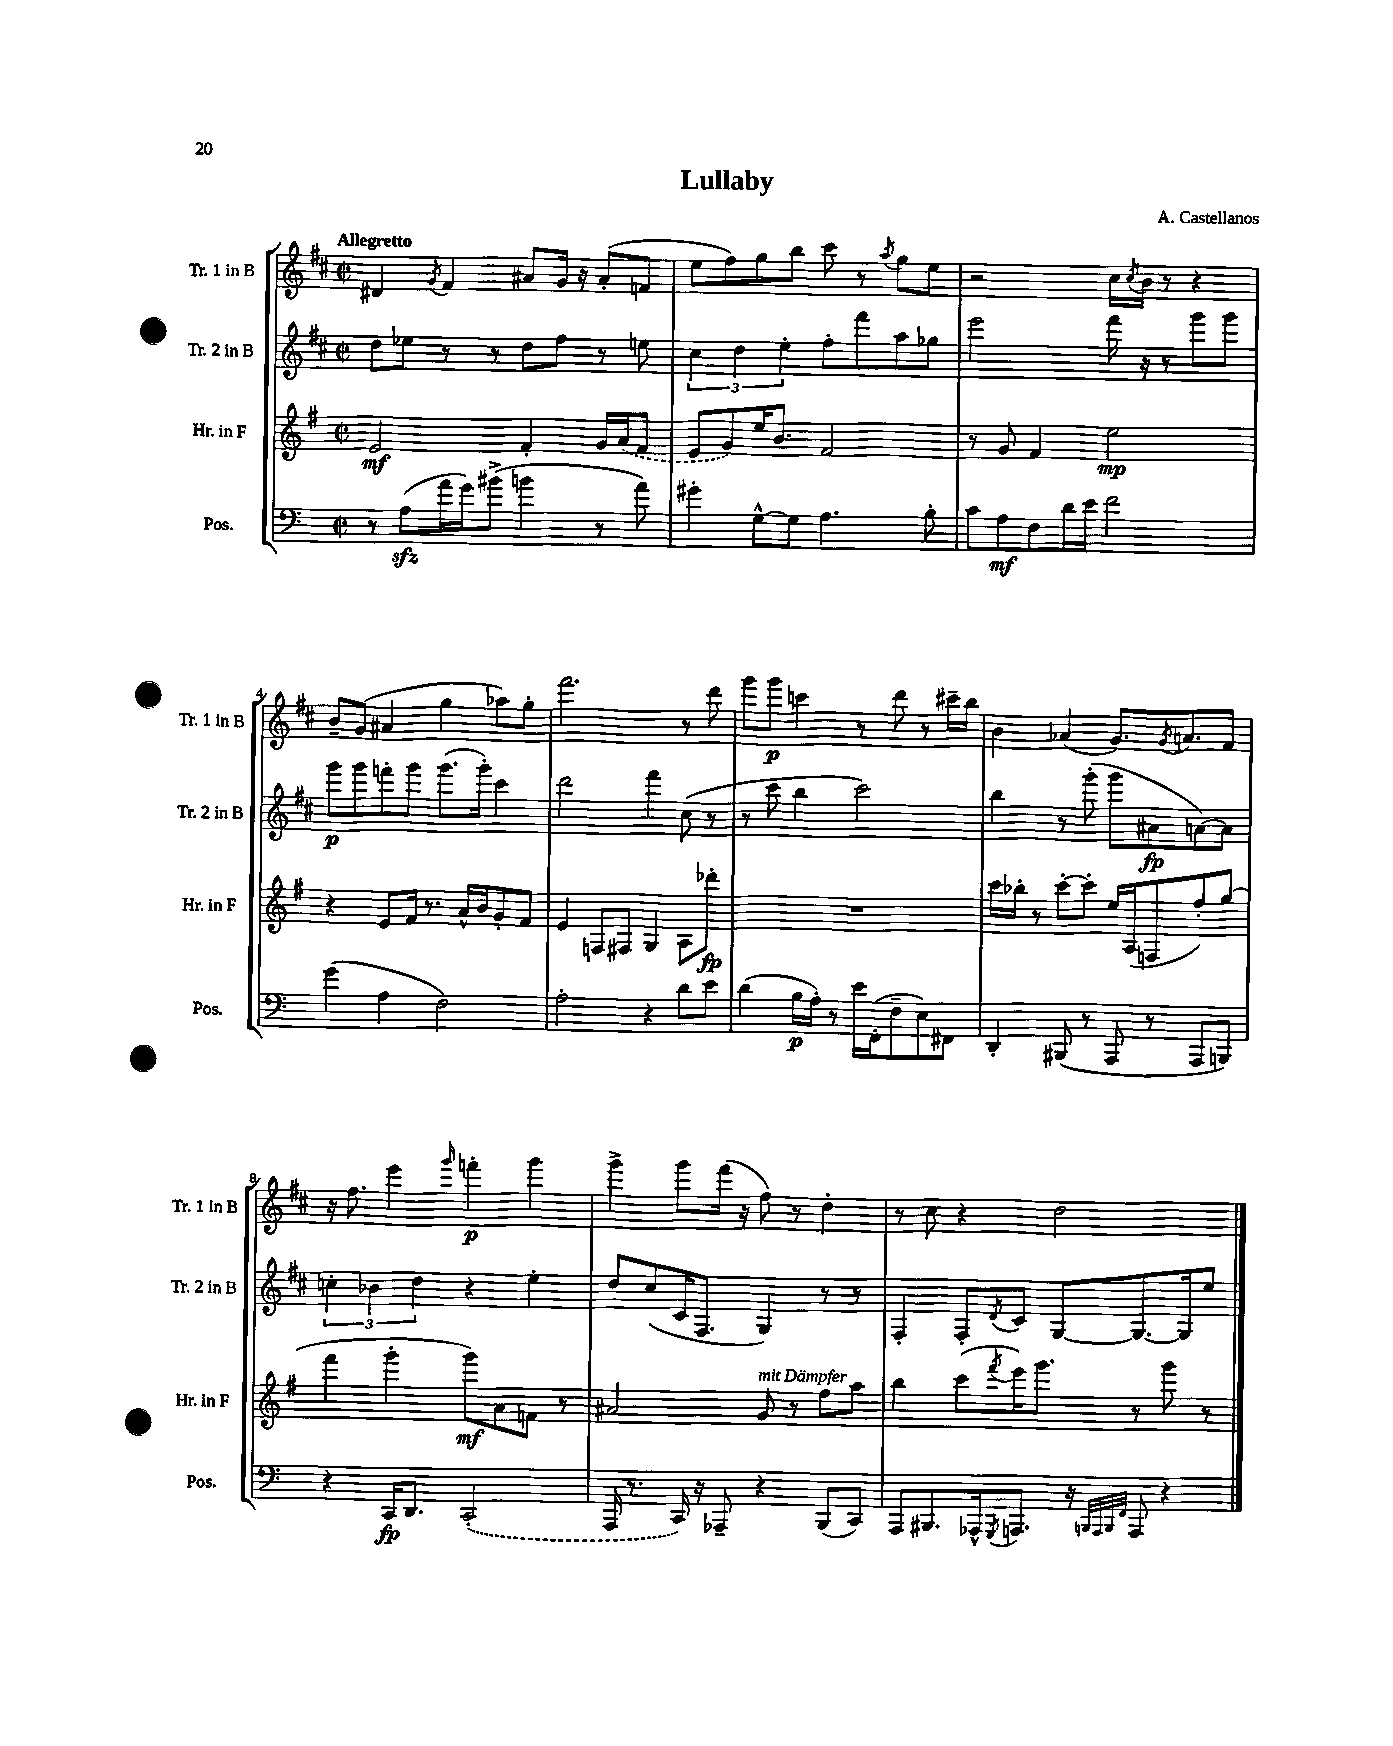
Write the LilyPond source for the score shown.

\header { title = "Lullaby" composer = "A. Castellanos" }
<<
\new StaffGroup <<
\new Staff = "s0" \with { instrumentName = "Tr. 1 in B" shortInstrumentName = "Tr. 1 in B" } {
    \clef treble \key d \major \defaultTimeSignature \time 2/2 \tempo "Allegretto"
    dis'4 \acciaccatura { g'8 } fis'4 ais'8 g'16 r16 ais'8-.( f'8 |
    e''8 fis''8) g''8 b''8 cis'''8 r8 \acciaccatura { a''8 } g''8 e''8 |
    r2 cis''16 \acciaccatura { cis''8 } b'16 r8 r4 |
    b'8-- g'8( ais'4 g''4 aes''8) g''8-. |
    fis'''2. r8 d'''8 |
    g'''8 g'''8\p c'''4 r8 d'''8 r8 cis'''16-- b''16 |
    b'4 aes'4( g'8.) \acciaccatura { g'8 } a'8. fis'8 |
    r16 fis''8. e'''4 \grace { g'''16 } f'''4-.\p g'''4 |
    g'''4-> g'''8 fis'''16( r16 fis''8) r8 d''4-. |
    r8 cis''8 r4 d''2 \bar "|." |
}
\new Staff = "s1" \with { instrumentName = "Tr. 2 in B" shortInstrumentName = "Tr. 2 in B" } {
    \clef treble \key d \major \defaultTimeSignature \time 2/2
    d''8 ees''8 r8 r8 d''8 fis''8 r8 e''8 |
    \tuplet 3/2 { cis''4 d''4 e''4-. } fis''8-. fis'''8 a''8 ges''8 |
    e'''2 fis'''16 r16 r8 g'''8 g'''8 |
    g'''8\p g'''8 f'''8-. g'''8 g'''8.( g'''16-.) cis'''4 |
    d'''2 fis'''4 cis''8( r8 |
    r8 cis'''8 b''4 cis'''2) |
    b''4 r8 g'''8-.( g'''8 ais'8\fp a'8~) a'8 |
    \tuplet 3/2 { c''4-. bes'4 d''4 } r4 e''4-. |
    d''8 cis''8( cis'16 fis8. g4) r8 r8 |
    fis4-. fis8-. \acciaccatura { d'8 } cis'8 g8~ g8.~ g16 e''8 \bar "|." |
}
\new Staff = "s2" \with { instrumentName = "Hr. in F" shortInstrumentName = "Hr. in F" } {
    \clef treble \key g \major \defaultTimeSignature \time 2/2
    e'2\mf fis'4-. g'16 \once \slurDashed a'16( fis'8 |
    e'8 g'8) e''16 b'8. fis'2 |
    r8 g'8 fis'4 e''2\mp |
    r4 e'8 fis'16 r8. a'16-^ b'16 g'8-. fis'8 |
    e'4 f8 fis8 g4 a8 des'''8-.\fp |
    R1 |
    c'''16 bes''16-. r8 c'''8~-. c'''8-. e''16 a16( f8 fis''8-.) g''8( |
    fis'''4 g'''4-. g'''8\mf) a'8 f'8 r8 |
    ais'2 g'8^\markup { \italic "mit Dämpfer" } r8 fis''8 a''8 |
    b''4 c'''8( \acciaccatura { fis'''8 } e'''16) g'''8. r8 g'''8 r8 \bar "|." |
}
\new Staff = "s3" \with { instrumentName = "Pos." shortInstrumentName = "Pos." } {
    \clef bass \key c \major \defaultTimeSignature \time 2/2
    r8 a8\sfz( a'16 g'16) bis'8->( b'4 r8 a'8) |
    gis'4-. g8~-^ g8 a4. b8-. |
    c'8 a8\mf f8 d'16 e'16 f'2 |
    g'4( a4 f2) |
    a2-. r4 d'8 e'8 |
    d'4( b16\p a16-.) r8 e'16 f,16-.( f8-- e8) fis,8 |
    d,4-. bis,,8( r8 a,,8 r8 a,,8 b,,8) |
    r4 c,16\fp d,8. \once \slurDashed c,2-.( |
    a,,16 r8. c,16) r16 aes,,8-- r4 b,,8( c,8) |
    a,,8 bis,,8. aes,,16-^ \acciaccatura { g,,8 } a,,8. r16 \grace { b,,32 a,,32 b,,32 f,32 } a,,8 r4 \bar "|." |
}
>>
>>
